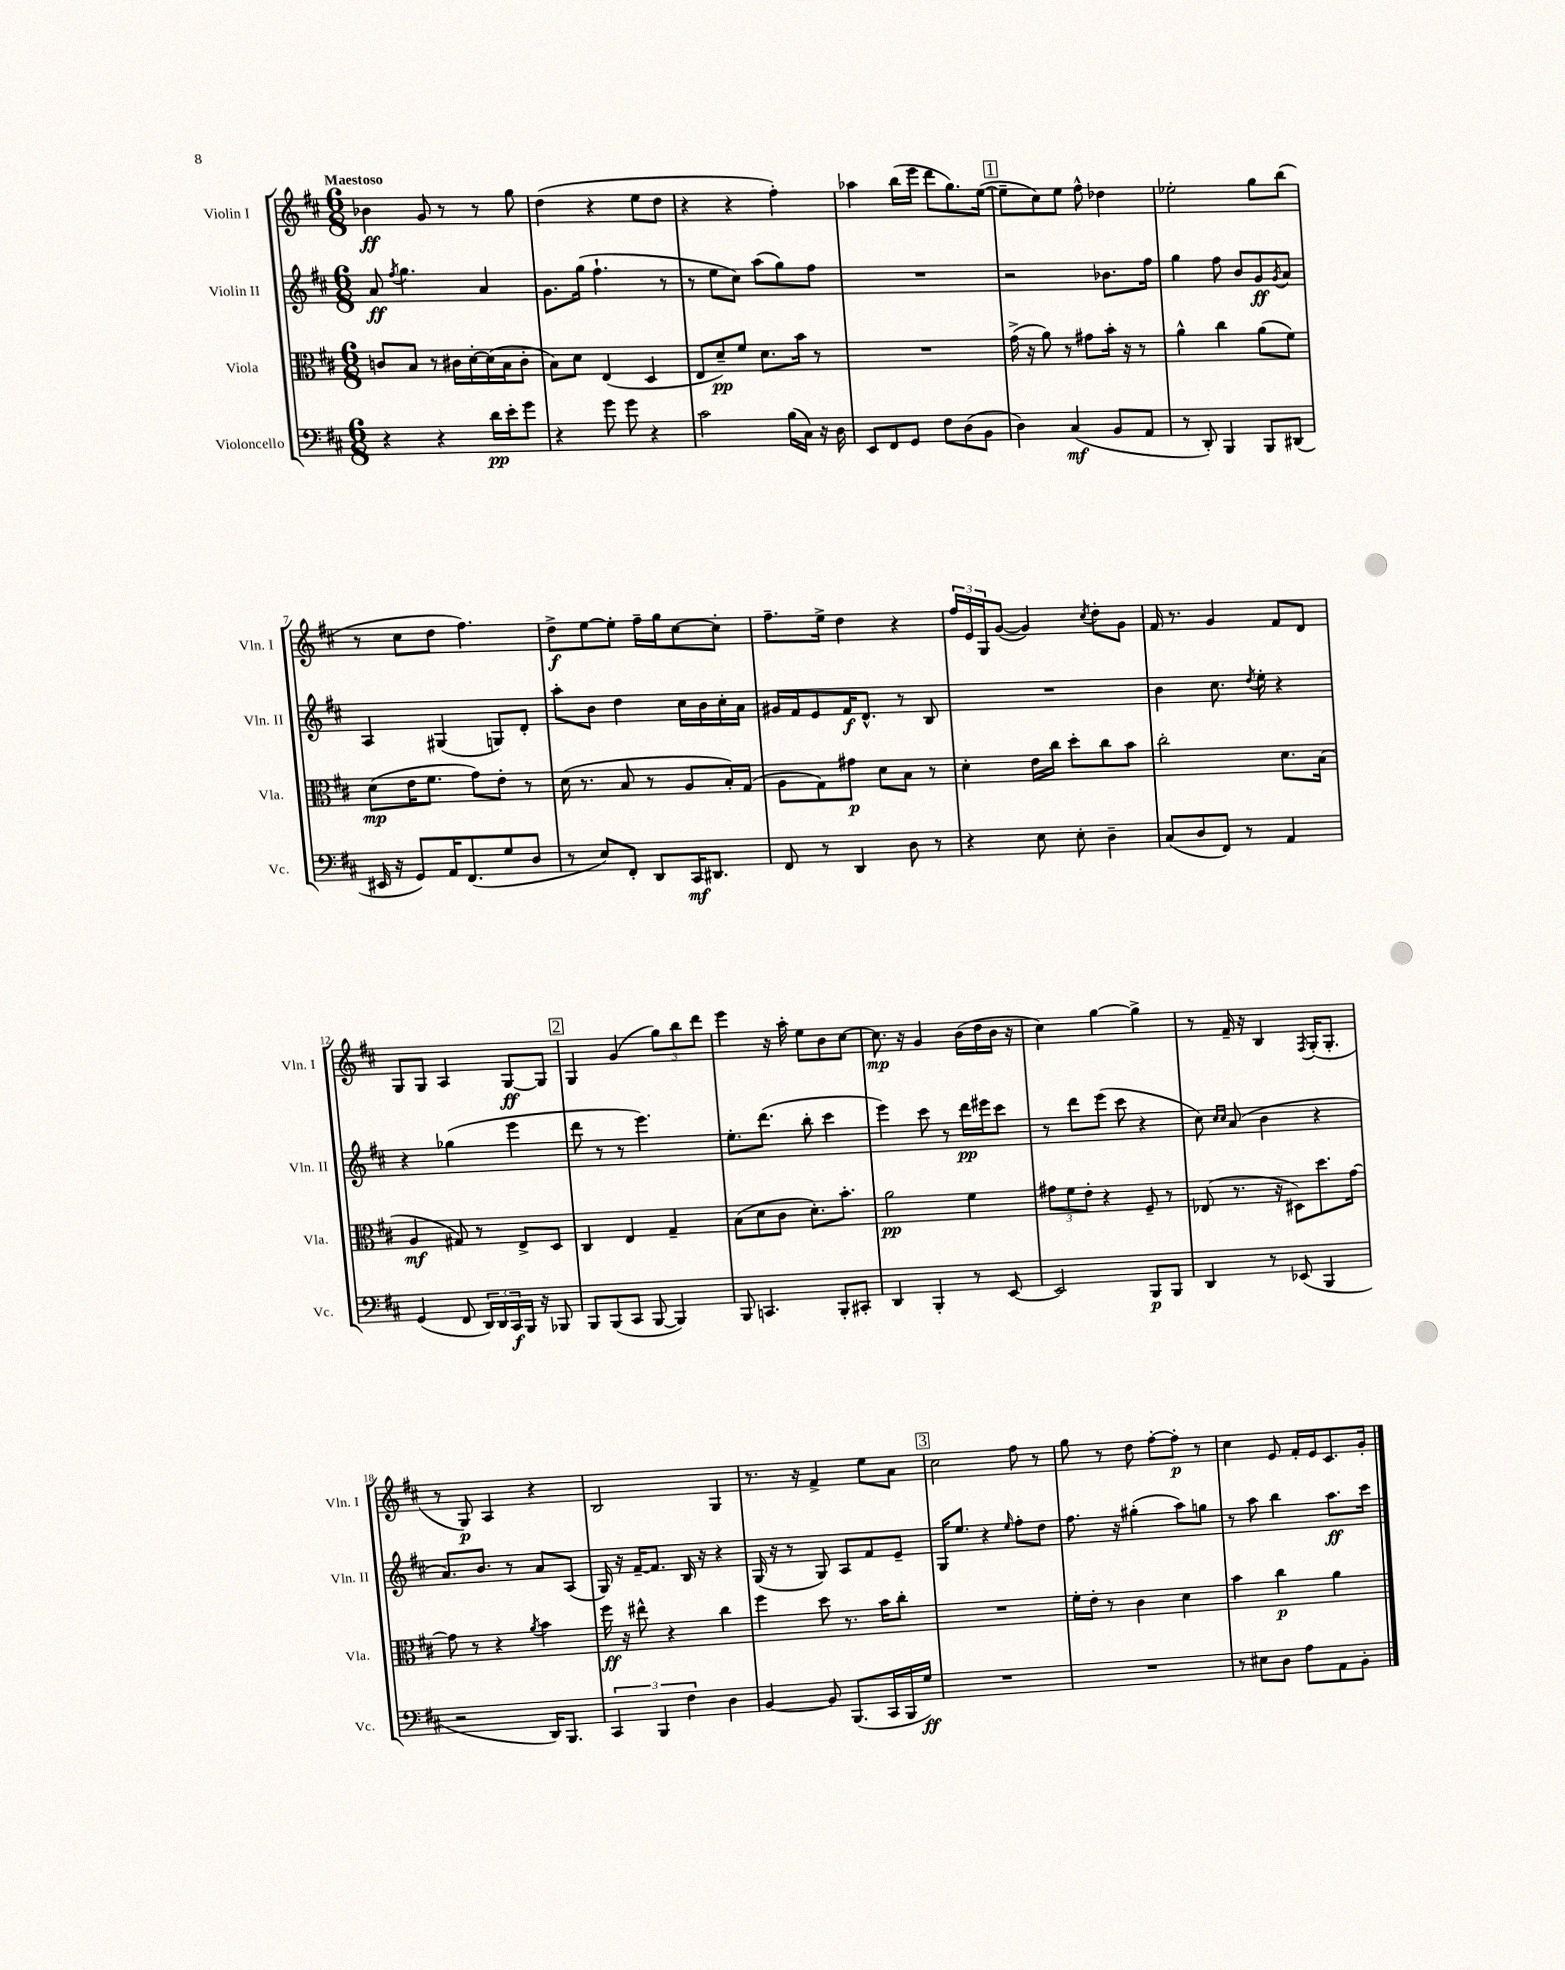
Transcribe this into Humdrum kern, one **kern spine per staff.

**kern	**dynam	**kern	**dynam	**kern	**dynam	**kern	**dynam
*part4	*part4	*part3	*part3	*part2	*part2	*part1	*part1
*staff4	*staff4	*staff3	*staff3	*staff2	*staff2	*staff1	*staff1
*I"Violoncello	*	*I"Viola	*	*I"Violin II	*	*I"Violin I	*
*I'Vc.	*	*I'Vla.	*	*I'Vln. II	*	*I'Vln. I	*
*clefF4	*	*clefC3	*	*clefG2	*	*clefG2	*
*k[f#c#]	*	*k[f#c#]	*	*k[f#c#]	*	*k[f#c#]	*
*M6/8	*	*M6/8	*	*M6/8	*	*M6/8	*
=1	=1	=1	=1	=1	=1	=1	=1
!	!	!	!	!	!	!LO:TX:a:B:t=Maestoso	!
4r	.	8cn/L	.	8a/	ff	4b-X\	ff
.	.	.	.	8qff#/	.	.	.
.	.	8B/J	.	4.gg\	.	.	.
4r	.	8r	.	.	.	8g/	.
.	.	16c#X\LL	.	.	.	8r	.
.	.	[16d'\	.	.	.	.	.
16d\LL	pp	(16d\]	.	4a/	.	8r	.
16e'\J	.	16B\J	.	.	.	.	.
8g\J	.	8c#'\J	.	.	.	8gg\	.
=2	=2	=2	=2	=2	=2	=2	=2
4r	.	8B\L)	.	8.g\L	.	(4dd\	.
.	.	8d\J	.	.	.	.	.
.	.	.	.	(16gg\Jk	.	.	.
8g\	.	(4E/	.	4.ff#`\	.	4r	.
8g\	.	.	.	.	.	.	.
4r	.	4D/	.	.	.	8ee\L	.
.	.	.	.	8r	.	8dd\J	.
=3	=3	=3	=3	=3	=3	=3	=3
2c#\	.	8E/L	.	8r	.	4r	.
.	.	8d~/)	pp	8ee\L	.	.	.
.	.	8f#/J	.	8cc#\J)	.	4r	.
.	.	8.d\L	.	(8aa\L	.	.	.
(16B\LL	.	.	.	8gg\)	.	4ff#'\)	.
16C#\JJ)	.	16b\Jk	.	.	.	.	.
16r	.	8r	.	8ff#\J	.	.	.
16D\	.	.	.	.	.	.	.
=4	=4	=4	=4	=4	=4	=4	=4
8EE/L	.	2.r	.	2.r	.	4aa-X\	.
8FF#/	.	.	.	.	.	.	.
8GG/J	.	.	.	.	.	(16bb\LL	.
.	.	.	.	.	.	16eee\JJ	.
8F#\L	.	.	.	.	.	8ddd\L	.
(8D\	.	.	.	.	.	8.gg\)	.
8BB\J	.	.	.	.	.	.	.
.	.	.	.	.	.	([16ee\Jk	.
!!LO:REH:place=s1:t=1
=5	=5	=5	=5	=5	=5	=5	=5
4D\)	.	(16g^\	.	2r	.	8ee~\L]	.
.	.	16r	.	.	.	.	.
.	.	8a\)	.	.	.	8cc#\)	.
(4C#/	mf	8r	.	.	.	8ee\J	.
.	.	8g#X\L	.	.	.	8ff#^^\	.
8BB/L	.	16b'\Jk	.	8.b-X\L	.	4dd-X\	.
.	.	16r	.	.	.	.	.
8AA/J	.	8r	.	.	.	.	.
.	.	.	.	16ff#\Jk	.	.	.
=6	=6	=6	=6	=6	=6	=6	=6
8r	.	4a^^\	.	4gg\	.	2ee-X'\	.
8DD'/)	.	.	.	.	.	.	.
4BBB/	.	4cc#\	.	8ff#\	.	.	.
.	.	.	.	8b/L	.	.	.
8BBB/L	.	(8a\L	.	8g/	ff	8gg\L	.
.	.	.	.	8qg/	.	.	.
(8DD#X/J	.	8f#\J)	.	8a/J	.	(8bb\J	.
!!LO:LB:g=z
=7	=7	=7	=7	=7	=7	=7	=7
16EE#X/	.	(8d\L	mp	4A/	.	8r	.
16r	.	.	.	.	.	.	.
8GG/L)	.	16e\K	.	.	.	8cc#\L	.
.	.	8.f#\J	.	.	.	.	.
16AA/K	.	.	.	(4G#X/	.	8dd\J	.
(8.FF#/	.	.	.	.	.	.	.
.	.	8g\L)	.	.	.	4.ff#\)	.
8G/	.	8e'\J	.	8Gn/L)	.	.	.
8D/J	.	8r	.	8d'/J	.	.	.
=8	=8	=8	=8	=8	=8	=8	=8
8r	.	(16d\	.	8aa'\L	.	8dd^\L	f
.	.	8.r	.	.	.	.	.
8E/L)	.	.	.	8b\J	.	[8ee\	.
8FF#'/J	.	8B/	.	4dd\	.	8ee'\J]	.
8DD/L	.	8r	.	.	.	16ff#~\LL	.
.	.	.	.	.	.	16gg\J	.
16CC#/K	mf	8A/L	.	16cc#\LL	.	[8cc#\	.
8.DD#X/J	.	.	.	16b\	.	.	.
.	.	16B'/L)	.	16cc#'\	.	8cc#'\J]	.
.	.	(16G/JJ	.	16a\JJ	.	.	.
=9	=9	=9	=9	=9	=9	=9	=9
8FF#/	.	8A\L	.	16g#X/LL	.	8.ff#~\L	.
.	.	.	.	16f#/J	.	.	.
8r	.	8G\)	.	8e/	.	.	.
.	.	.	.	.	.	16ee^\Jk	.
4DD/	.	8g#X\J	p	16f#/K	f	4dd\	.
.	.	.	.	8.d^^/J	.	.	.
.	.	8d\L	.	.	.	.	.
8D\	.	8B\J	.	8r	.	4r	.
8r	.	8r	.	8B/	.	.	.
=10	=10	=10	=10	=10	=10	=10	=10
4r	.	4d'\	.	2.r	.	24ff#/LL	.
.	.	.	.	.	.	24e/	.
.	.	.	.	.	.	24G/J	.
.	.	.	.	.	.	([8g/J	.
8E\	.	16e\LL	.	.	.	4g/])	.
.	.	16cc#\JJ	.	.	.	.	.
8E'\	.	8dd'\L	.	.	.	.	.
.	.	.	.	.	.	8qcc#/	.
4D~\	.	8cc#\	.	.	.	8dd'\L	.
.	.	8b\J	.	.	.	8g\J	.
=11	=11	=11	=11	=11	=11	=11	=11
(8C#/L	.	2cc#'\	.	4b\	.	16f#/	.
.	.	.	.	.	.	8.r	.
8D/	.	.	.	.	.	.	.
8FF#/J)	.	.	.	8.cc#\	.	4g/	.
8r	.	.	.	.	.	.	.
.	.	.	.	8qdd/	.	.	.
.	.	.	.	16ee'\	.	.	.
4AA/	.	8.d\L	.	4r	.	8f#/L	.
.	.	.	.	.	.	8d/J	.
.	.	(16B\Jk	.	.	.	.	.
!!LO:LB:g=z
=12	=12	=12	=12	=12	=12	=12	=12
(4GG/	.	4A/	mf	4r	.	8G/L	.
.	.	.	.	.	.	8G/J	.
8FF#/	.	8G#X/)	.	(4gg-X\	.	4A/	.
24DD/LL)	.	8r	.	.	.	.	.
24DD/	.	.	.	.	.	.	.
24CC#/	f	.	.	.	.	.	.
16BBB/JJ	.	8E^/L	.	4eee\	.	[8G/L	ff
16r	.	.	.	.	.	.	.
8BBB-X/	.	8D/J	.	.	.	8G/J]	.
!!LO:REH:place=s1:t=2
=13	=13	=13	=13	=13	=13	=13	=13
8BBB/L	.	4C#/	.	8ddd\	.	4G/	.
(8BBB/	.	.	.	8r	.	.	.
8CC#/J	.	4E/	.	8r	.	(4g/	.
[8BBB/	.	.	.	4.eee\)	.	.	.
4BBB/])	.	4G~/	.	.	.	12gg\L)	.
.	.	.	.	.	.	12bb\	.
.	.	.	.	.	.	12ddd\J	.
=14	=14	=14	=14	=14	=14	=14	=14
8BBB/	.	(8B\L	.	8.ee'\L	.	4eee\	.
4.CCn/	.	8d\	.	.	.	.	.
.	.	.	.	(8.ddd\J	.	.	.
.	.	8c#\J	.	.	.	16r	.
.	.	.	.	.	.	16aa'\	.
.	.	8.d'\L)	.	8bb'\	.	8ee\L	.
8BBB'/L	.	.	.	4ccc#\	.	8b\	.
.	.	8.b'\J	.	.	.	.	.
8CC#X'/J	.	.	.	.	.	[8cc#\J	.
=15	=15	=15	=15	=15	=15	=15	=15
4DD/	.	2a\	pp	4eee\)	.	8.cc#\]	mp
.	.	.	.	.	.	16r	.
4BBB'/	.	.	.	8ccc#\	.	4g/	.
.	.	.	.	8r	.	.	.
8r	.	4f#\	.	16ddd\LL	pp	(16b\LL	.
.	.	.	.	16eee#X\J	.	16dd\	.
[8EE/	.	.	.	8ccc#\J	.	16b\JJ	.
.	.	.	.	.	.	16r	.
=16	=16	=16	=16	=16	=16	=16	=16
2EE/]	.	12g#X\L	.	8r	.	4cc#\)	.
.	.	12f#\	.	.	.	.	.
.	.	.	.	8ddd\L	.	.	.
.	.	12e'\J	.	.	.	.	.
.	.	4r	.	(8eee\J	.	[4gg\	.
.	.	.	.	8ccc#\	.	.	.
8BBB/L	p	8F#~/	.	4r	.	4gg^\]	.
8BBB/J	.	8r	.	.	.	.	.
=17	=17	=17	=17	=17	=17	=17	=17
4DD/	.	(8E-X/	.	8cc#\)	.	8r	.
.	.	.	.	16qqcc#/LL	.	.	.
.	.	.	.	16qqcc#/JJ	.	.	.
.	.	8.r	.	(8a/	.	16f#~/	.
.	.	.	.	.	.	16r	.
8r	.	.	.	4b\	.	4B/	.
.	.	16r	.	.	.	.	.
(8EE-X/	.	8D#X\L)	.	.	.	.	.
.	.	.	.	.	.	8qF#/	.
4BBB/	.	8.dd\	.	4r	.	(16G'/KL	.
.	.	.	.	.	.	8.G'/J	.
.	.	[16g\Jk	.	.	.	.	.
!!LO:LB:g=z
=18	=18	=18	=18	=18	=18	=18	=18
2r	.	8g\]	.	8.a/L)	.	8r	.
.	.	8r	.	.	.	8G/)	p
.	.	.	.	8.b/J	.	.	.
.	.	4r	.	.	.	4A/	.
.	.	.	.	8r	.	.	.
.	.	8qa/	.	.	.	.	.
16DD/KL)	.	4b\	.	8a/L	.	4r	.
8.BBB/J	.	.	.	.	.	.	.
.	.	.	.	(8A/J	.	.	.
=19	=19	=19	=19	=19	=19	=19	=19
6CC#/	.	16ff#\	ff	16G/)	.	2B/	.
.	.	16r	.	16r	.	.	.
.	.	8ee#X^^\	.	[16f#~/KL	.	.	.
6BBB/	.	.	.	.	.	.	.
.	.	.	.	8.f#/J]	.	.	.
.	.	4r	.	.	.	.	.
6F#\	.	.	.	.	.	.	.
.	.	.	.	16B/	.	.	.
.	.	.	.	16r	.	.	.
4D\	.	4cc#\	.	4r	.	4G/	.
=20	=20	=20	=20	=20	=20	=20	=20
[4BB/	.	4ff#\	.	(16G/	.	8.r	.
.	.	.	.	16r	.	.	.
.	.	.	.	8r	.	.	.
.	.	.	.	.	.	16r	.
8BB/]	.	8dd\	.	8G/)	.	4f#^/	.
(8.BBB/L	.	8.r	.	8A/L	.	.	.
.	.	.	.	8f#/	.	8ee\L	.
16CC#/L	.	16b\KL	.	.	.	.	.
16BBB/	.	8cc#'\J	.	8e~/J	.	8a\J	.
16G/JJ)	ff	.	.	.	.	.	.
!!LO:REH:place=s1:t=3
=21	=21	=21	=21	=21	=21	=21	=21
2.r	.	2.r	.	16G/KL	.	2cc#\	.
.	.	.	.	8.ee/J	.	.	.
.	.	.	.	4r	.	.	.
.	.	.	.	16qqee/	.	.	.
.	.	.	.	8ff#'\L	.	8ff#\	.
.	.	.	.	8dd\J	.	8r	.
=22	=22	=22	=22	=22	=22	=22	=22
2.r	.	16f#'\LL	.	8.ff#\	.	8gg\	.
.	.	16e'\JJ	.	.	.	.	.
.	.	8r	.	.	.	8r	.
.	.	.	.	16r	.	.	.
.	.	4c#\	.	(4gg#X'\	.	8dd\	.
.	.	.	.	.	.	[8ff#'\L	.
.	.	4d\	.	8aa\L)	.	8ff#'\J]	p
.	.	.	.	8ggn\J	.	8r	.
=23	=23	=23	=23	=23	=23	=23	=23
8r	.	4b\	.	8r	.	4cc#\	.
8E#X\L	.	.	.	8aa\	.	.	.
8D\J	.	4cc#\	p	4bb\	.	8e/	.
8A\L	.	.	.	.	.	16f#'/LL	.
.	.	.	.	.	.	16e/J	.
8AA\	.	4a\	.	8.aa\L	ff	8.c#/	.
8BB'\J	.	.	.	.	.	.	.
.	.	.	.	16ccc#\Jk	.	16g'/Jk	.
==	==	==	==	==	==	==	==
*-	*-	*-	*-	*-	*-	*-	*-
